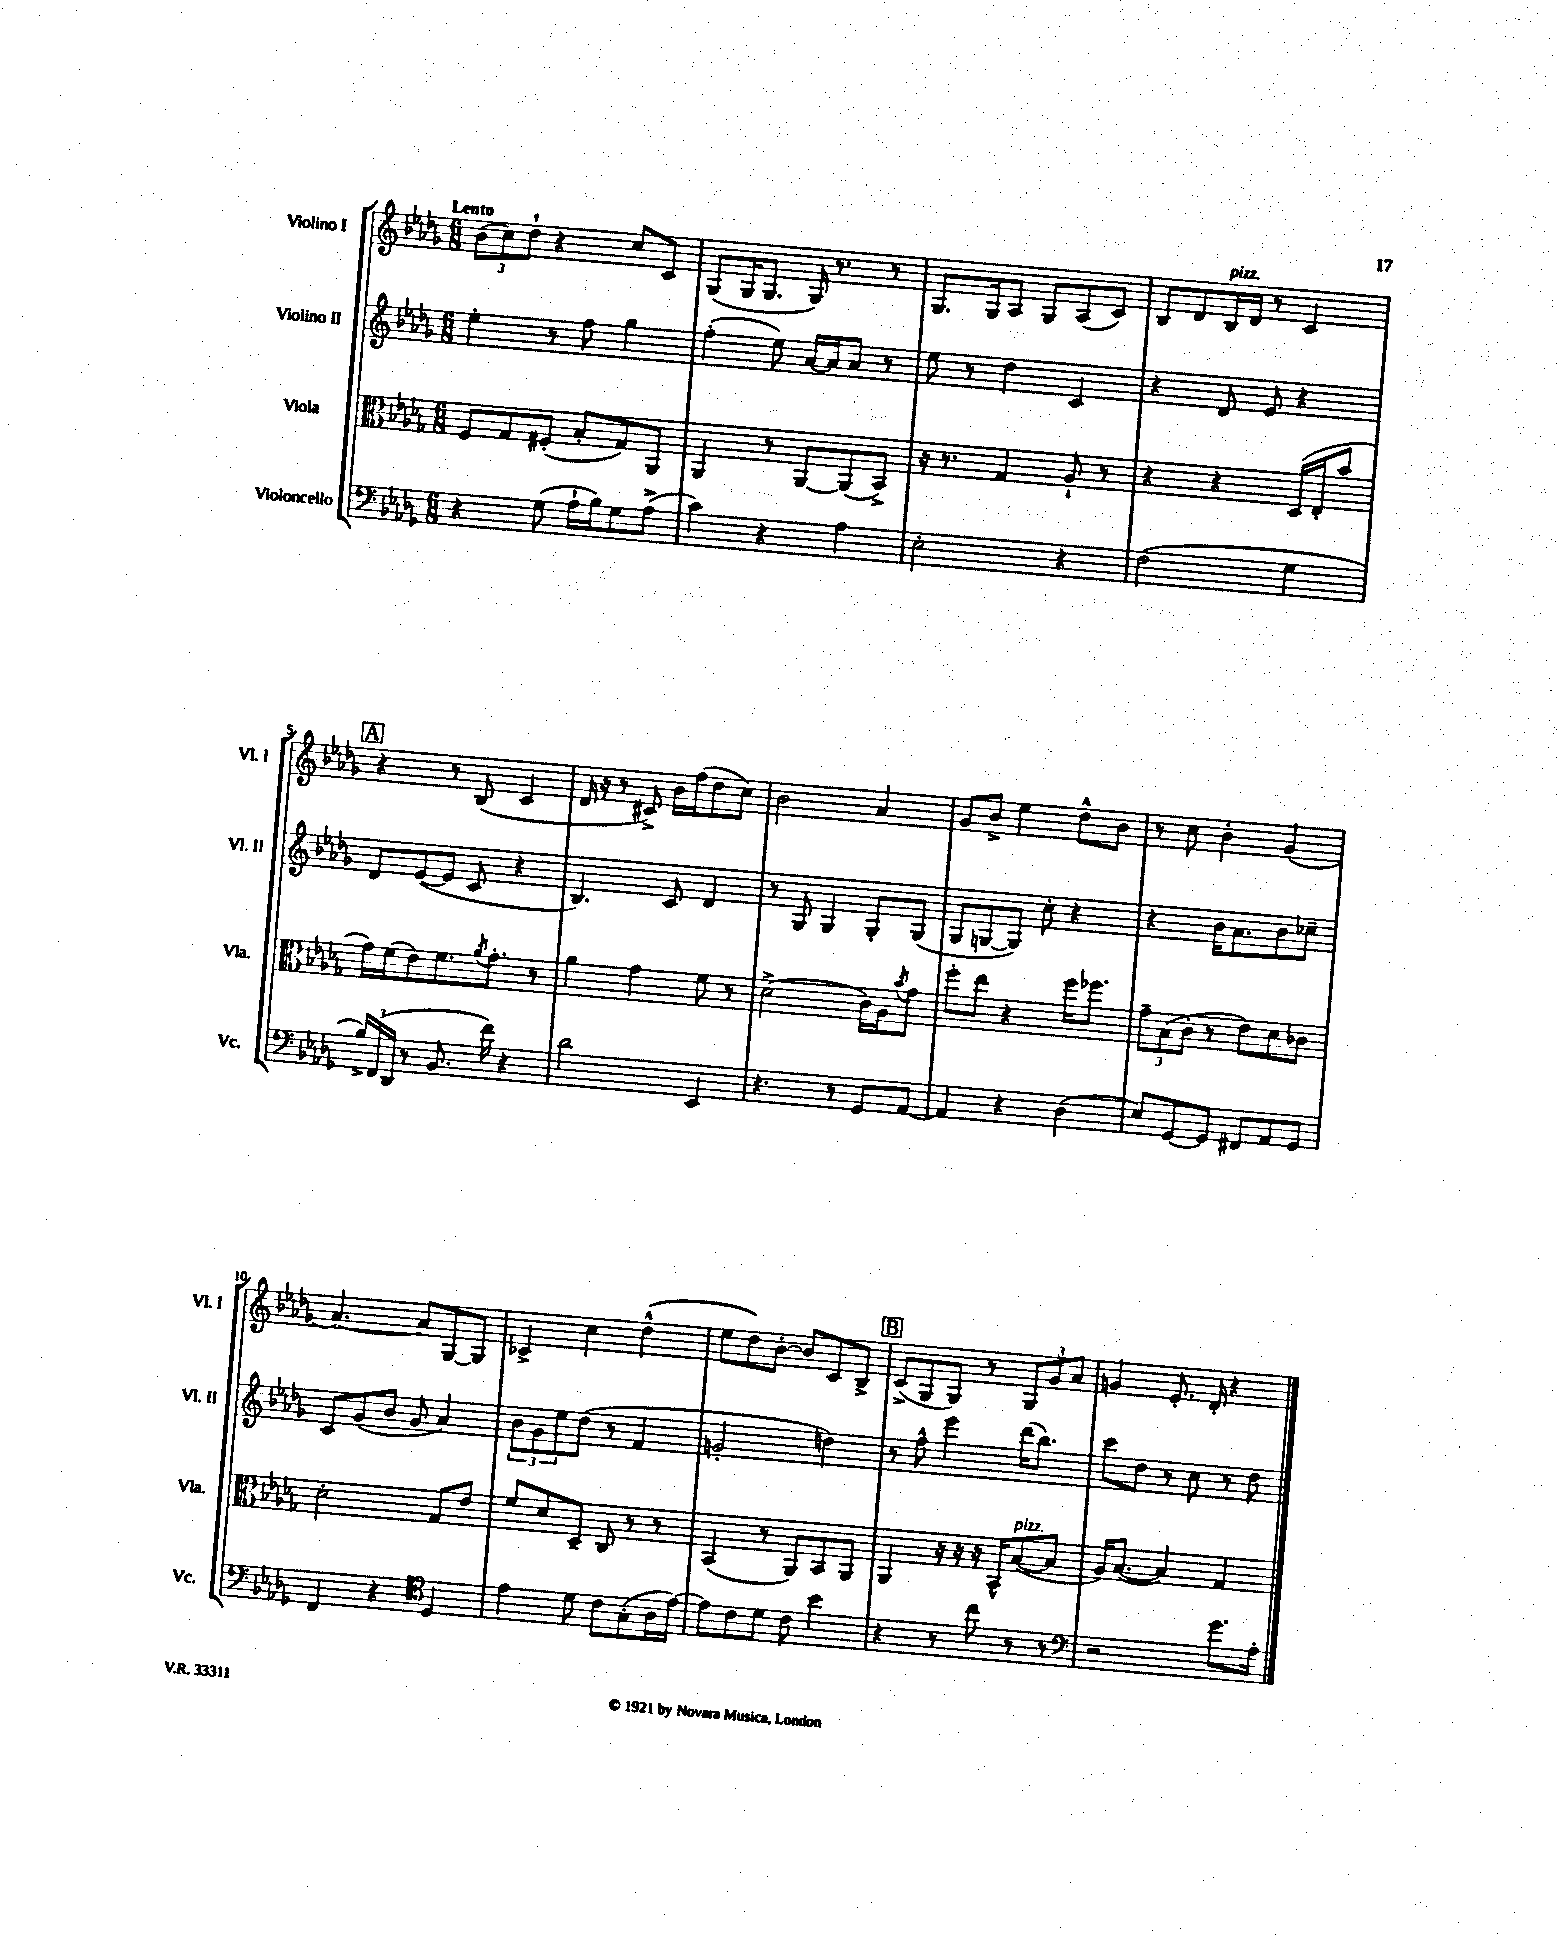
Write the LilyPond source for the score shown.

<<
\new StaffGroup <<
\new Staff = "s0" \with { instrumentName = "Violino I" shortInstrumentName = "Vl. I" } {
    \clef treble \key des \major \numericTimeSignature \time 6/8 \tempo "Lento"
    \tuplet 3/2 { bes'8( c''8) des''8-! } r4 c''8 c'8 |
    ges8( ges16 ges8. ges16) r8. r8 |
    ges8. ges16 aes8 ges8 aes8( c'8) |
    bes8 des'8 bes16^\markup { \italic "pizz." } des'16 r8 c'4 |
    \mark \markup { \box "A" } r4 r8 bes8( c'4 |
    des'16 r16 r8 cis'8->) bes'16 f''16( des''8 c''8) |
    bes'2 aes'4 |
    ges'8 bes'8-> ees''4 des''8-^ bes'8 |
    r8 c''8 bes'4-. ges'4( |
    aes'4.~) aes'8 ges8~ ges8 |
    ces'4-> c''4 des''4-^( |
    ees''8 des''8) bes'8~-. bes'8 c'8 bes8-> |
    \mark \markup { \box "B" } c'8->( ges8 ges8) r8 \tuplet 3/2 { ges8 ges'8 aes'8 } |
    g'4 ees'8.-. des'16-. r4 \bar "|." |
}
\new Staff = "s1" \with { instrumentName = "Violino II" shortInstrumentName = "Vl. II" } {
    \clef treble \key des \major \numericTimeSignature \time 6/8
    ees''4-. r8 f''8 ges''4 |
    f''4-.( ees''8) aes'16~ aes'16 aes'8 r8 |
    ees''8 r8 des''4 c'4 |
    r4 des'8 ees'8 r4 |
    \mark \markup { \box "A" } des'8 ees'8~( ees'8 c'8 r4 |
    bes4.) c'8 des'4 |
    r8 ges8 ges4 ges8-. ges8( |
    ges8 g8~ g8) c''8-. r4 |
    r4 bes'16 aes'8. bes'8 ces''8-- |
    c'8 ges'8( bes'8 ges'8 aes'4) |
    \tuplet 3/2 { bes'8 ges'8 ees''8 } des''8( r8 f'4 |
    g'2-. d''4) |
    \mark \markup { \box "B" } r8 f''8-^ ees'''4 des'''16( bes''8.) |
    c'''8 des''8 r8 c''8 r8 des''8 \bar "|." |
}
\new Staff = "s2" \with { instrumentName = "Viola" shortInstrumentName = "Vla." } {
    \clef alto \key des \major \numericTimeSignature \time 6/8
    f8 ges8 fis8-.( bes8-. ges8) aes,8 |
    aes,4 r8 aes,8~ aes,8( bes,8->) |
    r16 r8. ges4 aes8-! r8 |
    r4 r4 des16( ees16-. bes'8 |
    \mark \markup { \box "A" } ges'16) f'16( ees'8) f'8. \acciaccatura { aes'8 } ges'8.-. r8 |
    aes'4 ges'4 f'8 r8 |
    des'2->( c'16) aes16 \acciaccatura { bes'8 } ges'8 |
    f''8-. ees''8 r4 f''16 fes''8. |
    \tuplet 3/2 { ges'8-- bes8( c'8-. } r8 ees'8) des'8 ces'8 |
    des'2-. ges8 ees'8 |
    f'8 des'8 des8-- c8 r8 r8 |
    bes,4( r8 aes,8) bes,8 aes,8 |
    \mark \markup { \box "B" } aes,4 r16 r16 r16 bes,16-^ bes8~^\markup { \italic "pizz." }( bes8 |
    aes16) bes8.~( bes4) ges4 \bar "|." |
}
\new Staff = "s3" \with { instrumentName = "Violoncello" shortInstrumentName = "Vc." } {
    \clef bass \key des \major \numericTimeSignature \time 6/8
    r4 ges8( aes16-! bes16) ges8 aes8->( |
    c'4) r4 aes4 |
    ees2-. r4 |
    f2( ges4 |
    \mark \markup { \box "A" } \tuplet 3/2 { bes16->) f,16( des,16 } r8 bes,8. f'16) r4 |
    des'2 ees,4 |
    r4. r8 ges,8 aes,8~ |
    aes,4 r4 des4( |
    ees8) ges,8~ ges,8 fis,8 aes,8 ges,8 |
    f,4 r4 \clef tenor des4 |
    ees'4 des'8 c'8 ges8-.( aes16 ees'16~) |
    ees'8 c'8 des'8 c'8 bes'4 |
    \mark \markup { \box "B" } r4 r8 c''8 r8 r8 |
    \clef bass r2 ges'8. aes16-. \bar "|." |
}
>>
>>
